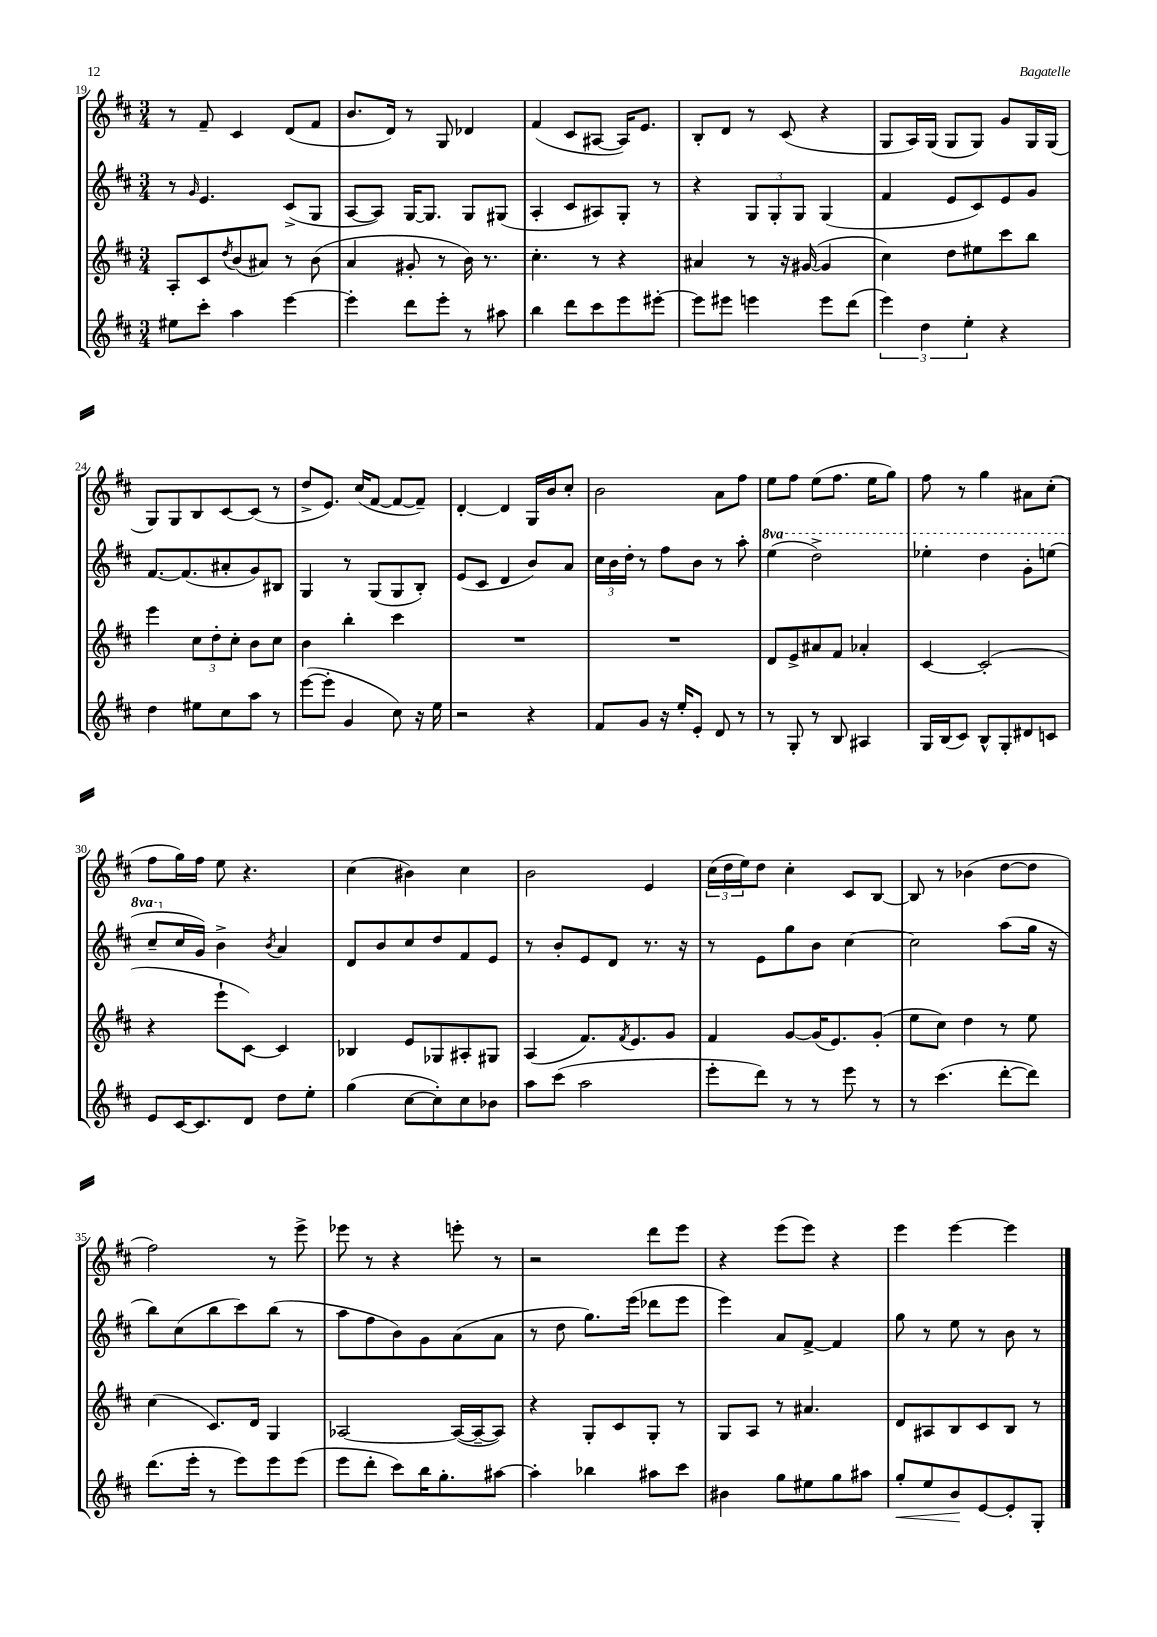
<<
\new StaffGroup <<
\new Staff = "s0" {
    \clef treble \key d \major \numericTimeSignature \time 3/4
    r8 fis'8-- cis'4 d'8( fis'8 |
    b'8. d'16) r8 g8 des'4 |
    fis'4( cis'8 ais8~ ais16) e'8. |
    b8-. d'8 r8 cis'8( r4 |
    g8 a16) g16( g8 g8) g'8 g16 g16( |
    g8) g8 b8 cis'8~ cis'8( r8 |
    d''8-> e'8.) cis''16( fis'8~ fis'8~ fis'8--) |
    d'4~-. d'4 g16 b'16 cis''8-. |
    b'2 a'8 fis''8 |
    e''8 fis''8 e''8( fis''8. e''16 g''8) |
    fis''8 r8 g''4 ais'8 cis''8-.( |
    fis''8 g''16) fis''16 e''8 r4. |
    cis''4( bis'4) cis''4 |
    b'2 e'4 |
    \tuplet 3/2 { cis''16( d''16 e''16) } d''8 cis''4-. cis'8 b8~ |
    b8 r8 bes'4( d''8~ d''8 |
    fis''2) r8 e'''8-> |
    ees'''8 r8 r4 e'''8-. r8 |
    r2 d'''8 e'''8 |
    r4 e'''8( e'''8) r4 |
    e'''4 e'''4~ e'''4 \bar "|." |
}
\new Staff = "s1" {
    \clef treble \key d \major \numericTimeSignature \time 3/4 \set Staff.ottavationMarkups = #ottavation-simple-ordinals
    r8 \grace { g'16 } e'4. cis'8->( g8 |
    a8~ a8) g16~ g8. g8 gis8( |
    a4-. cis'8 ais8) g8-. r8 |
    r4 \tuplet 3/2 { g8 g8-. g8 } g4( |
    fis'4 e'8 cis'8) e'8 g'8 |
    fis'8.~ fis'8.( ais'8-. g'8) bis8 |
    g4 r8 g8( g8 b8-.) |
    e'8( cis'8 d'4 b'8) a'8 |
    \tuplet 3/2 { cis''16 b'16 d''16-. } r8 fis''8 b'8 r8 a''8-. |
    \ottava #1 e'''4( d'''2->) |
    ees'''4-. d'''4 g''8-. e'''8( |
    cis'''8-- \ottava #0 cis''16 g'16) b'4-> \acciaccatura { b'8 } a'4 |
    d'8 b'8 cis''8 d''8 fis'8 e'8 |
    r8 b'8-. e'8 d'8 r8. r16 |
    r8 e'8 g''8 b'8 cis''4~ |
    cis''2 a''8( g''16 r16 |
    b''8) cis''8( b''8 cis'''8) b''8( r8 |
    a''8 fis''8 b'8) g'8 a'8( a'8 |
    r8 d''8 g''8.) e'''16( des'''8 e'''8 |
    e'''4) a'8 fis'8~-> fis'4 |
    g''8 r8 e''8 r8 b'8 r8 \bar "|." |
}
\new Staff = "s2" {
    \clef treble \key d \major \numericTimeSignature \time 3/4
    a8-. cis'8 \acciaccatura { d''8 } b'8( ais'8) r8 b'8( |
    a'4 gis'8-. r8 b'16) r8. |
    cis''4.-. r8 r4 |
    ais'4 r8 r16 gis'16~( gis'4 |
    cis''4) d''8 eis''8 cis'''8 b''8 |
    e'''4 \tuplet 3/2 { cis''8 d''8-. cis''8-. } b'8 cis''8 |
    b'4 b''4-. cis'''4 |
    R2. |
    R2. |
    d'8 e'8-> ais'8 fis'8 aes'4-. |
    cis'4~ cis'2-.( |
    r4 e'''8-! cis'8~) cis'4 |
    bes4 e'8 ges8 ais8-. gis8 |
    a4( fis'8.) \acciaccatura { fis'8 } e'8. g'8 |
    fis'4 g'8~ g'16( e'8.) g'8-.( |
    e''8 cis''8) d''4 r8 e''8 |
    cis''4( cis'8.) d'16 g4 |
    aes2~ aes16~( aes16~-- aes8) |
    r4 g8-. cis'8 g8-. r8 |
    g8 a8 r8 ais'4. |
    d'8 ais8 b8 cis'8 b8 r8 \bar "|." |
}
\new Staff = "s3" {
    \clef treble \key d \major \numericTimeSignature \time 3/4
    eis''8 cis'''8-. a''4 e'''4~ |
    e'''4-. d'''8 e'''8-. r8 ais''8 |
    b''4 d'''8 cis'''8 e'''8 eis'''8~-. |
    eis'''8 eis'''8 e'''4 e'''8 d'''8( |
    \tuplet 3/2 { e'''4) d''4 e''4-. } r4 |
    d''4 eis''8 cis''8 a''8 r8 |
    e'''8~( e'''8-. g'4 cis''8) r16 e''16 |
    r2 r4 |
    fis'8 g'8 r16 e''16-. e'8-. d'8 r8 |
    r8 g8-. r8 b8 ais4 |
    g16 b16( cis'8) b8-^ g8-. dis'8 c'8 |
    e'8 cis'16~ cis'8. d'8 d''8 e''8-. |
    g''4( cis''8~ cis''8-.) cis''8 bes'8 |
    a''8 cis'''8( a''2 |
    e'''8-. d'''8) r8 r8 e'''8 r8 |
    r8 cis'''4.( d'''8~-. d'''8) |
    d'''8.( e'''16-. r8 e'''8) e'''8 e'''8( |
    e'''8 d'''8-. cis'''8) b''16 g''8.-. ais''8~ |
    ais''4-. bes''4 ais''8 cis'''8 |
    bis'4 g''8 eis''8 g''8 ais''8 |
    g''8-.\< e''8 b'8\! e'8~ e'8-. g8-. \bar "|." |
}
>>
>>
\layout { \context { \Score currentBarNumber = #19 } }
